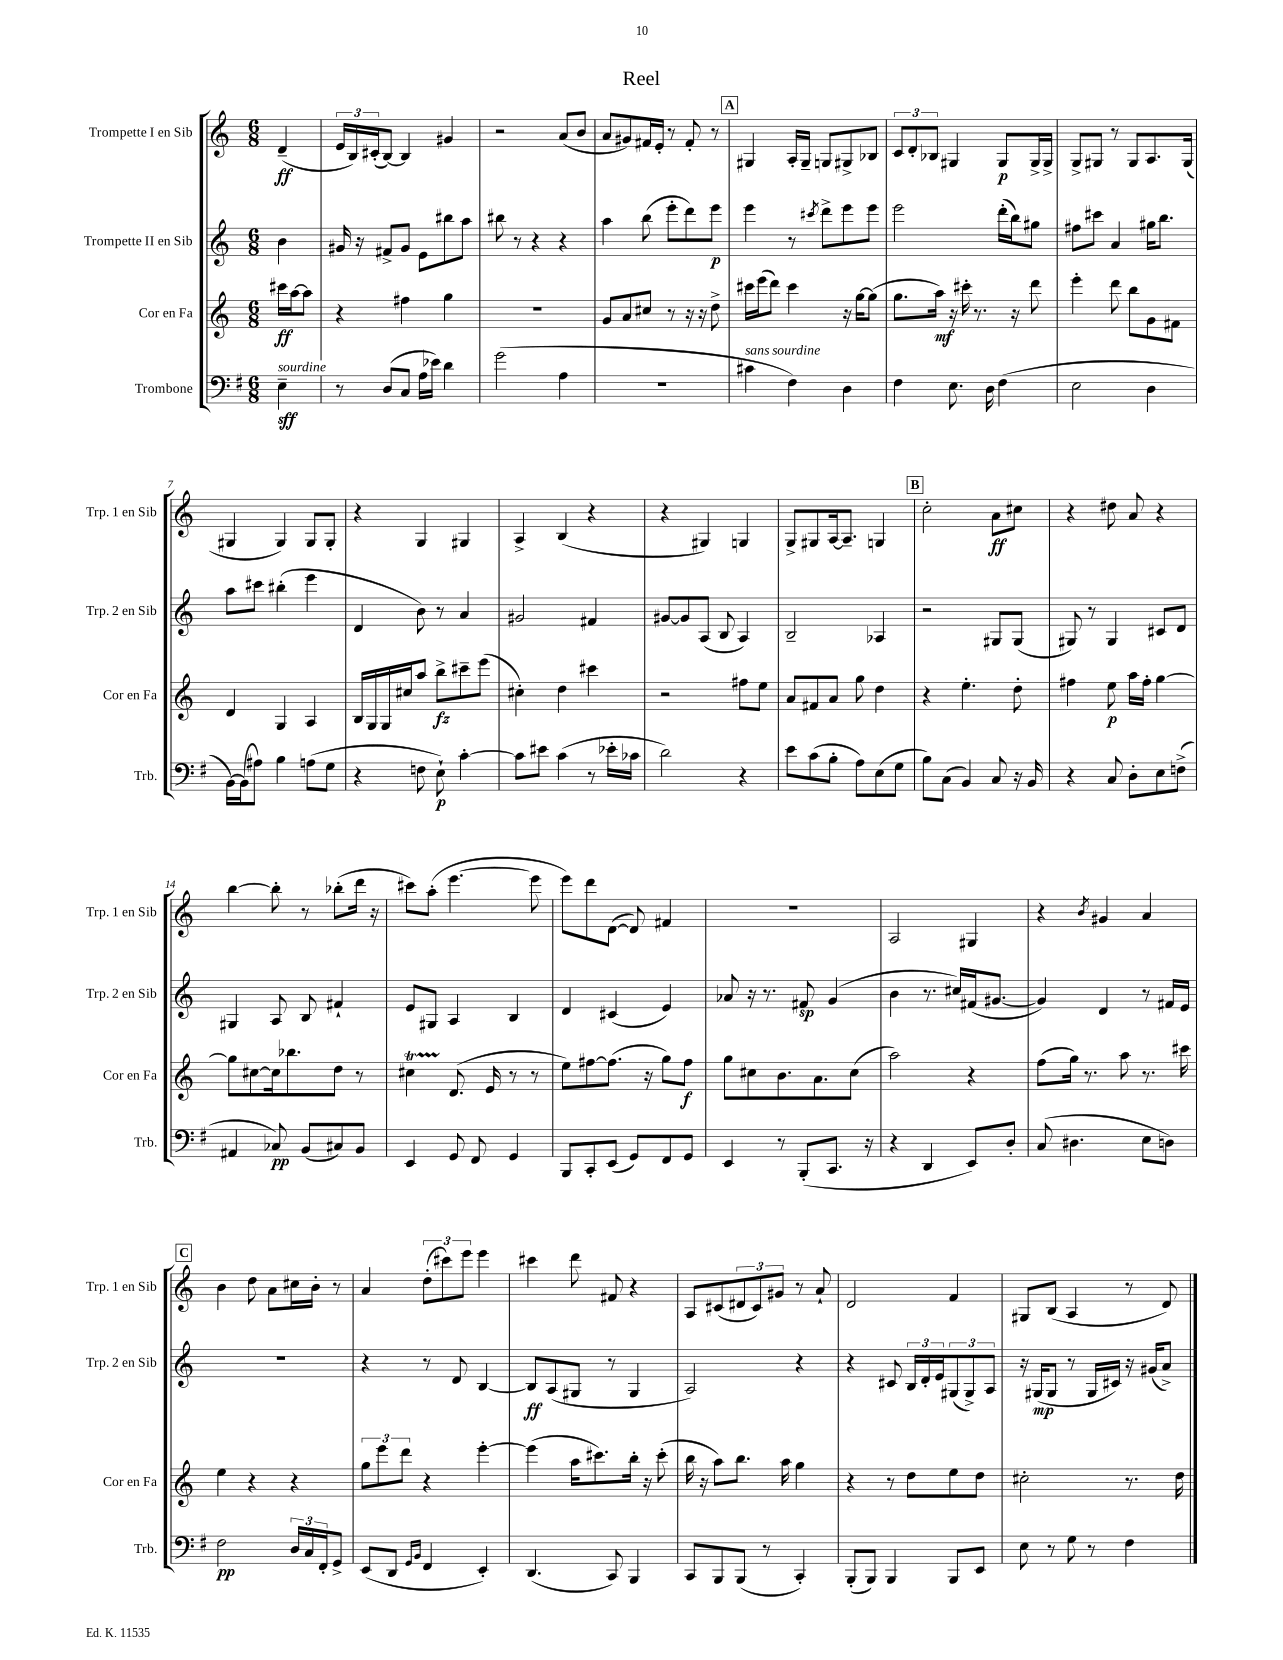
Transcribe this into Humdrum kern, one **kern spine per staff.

**kern	**dynam	**kern	**dynam	**kern	**dynam	**kern	**dynam
*part4	*part4	*part3	*part3	*part2	*part2	*part1	*part1
*staff4	*staff4	*staff3	*staff3	*staff2	*staff2	*staff1	*staff1
*I"Trombone	*	*I"Cor en Fa	*	*I"Trompette II en Sib	*	*I"Trompette I en Sib	*
*I'Trb.	*	*I'Cor en Fa	*	*I'Trp. 2 en Sib	*	*I'Trp. 1 en Sib	*
*clefF4	*	*clefG2	*	*clefG2	*	*clefG2	*
*k[f#]	*	*k[]	*	*k[]	*	*k[]	*
*M6/8	*	*M6/8	*	*M6/8	*	*M6/8	*
=	=	=	=	=	=	=	=
!LO:TX:a:i:t=sourdine	!	!	!	!	!	!	!
4E~\	sff	16ccc#X\LL	ff	4b\	.	(4d~/	ff
.	.	[16aa\J	.	.	.	.	.
.	.	8aa\J]	.	.	.	.	.
=1	=1	=1	=1	=1	=1	=1	=1
8r	.	4r	.	16g#X/	.	24e/LL	.
.	.	.	.	.	.	24B/)	.
.	.	.	.	16r	.	.	.
.	.	.	.	.	.	(24c#X'/J	.
(8D/L	.	.	.	8f#X^/L	.	[8B/J)	.
8C/J	.	4ff#X\	.	8g#/J	.	4B/]	.
16A\LL	.	.	.	8e\L	.	.	.
16e-X\JJ)	.	.	.	.	.	.	.
4d\	.	4gg\	.	8bb#X\	.	4g#X/	.
.	.	.	.	8aa\J	.	.	.
=2	=2	=2	=2	=2	=2	=2	=2
(2g\	.	2.r	.	8bb#X\	.	2r	.
.	.	.	.	8r	.	.	.
.	.	.	.	4r	.	.	.
4A\	.	.	.	4r	.	(8a/L	.
.	.	.	.	.	.	8b/J	.
=3	=3	=3	=3	=3	=3	=3	=3
2.r	.	8g/L	.	4aa\	.	8a/L	.
.	.	8a/	.	.	.	8g#X/)	.
.	.	8cc#X/J	.	(8bb\	.	16f#X/L	.
.	.	.	.	.	.	16e'/JJ	.
.	.	8r	.	8eee'\L	.	8r	.
.	.	16r	.	8ddd\)	.	8f#'/	.
.	.	16r	.	.	.	.	.
.	.	8dd^\	.	8eee\J	p	8r	.
!!LO:REH:place=s1:t=A
=4	=4	=4	=4	=4	=4	=4	=4
!LO:TX:a:i:t=sans sourdine	!	!	!	!	!	!	!
4c#X\	.	16ccc#X\LL	.	4eee\	.	4G#X/	.
.	.	(16eee\J	.	.	.	.	.
.	.	8ddd\J)	.	.	.	.	.
4F#\)	.	4ccc#\	.	8r	.	16A'/LL	.
.	.	.	.	.	.	16G#~/JJ	.
.	.	.	.	8qccc#X/	.	.	.
.	.	.	.	8ddd^\L	.	8Gn/L	.
4D\	.	16r	.	8eee\	.	8G#X^/	.
.	.	[16gg\KL	.	.	.	.	.
.	.	(8gg\J]	.	8eee\J	.	8B-X/J	.
=5	=5	=5	=5	=5	=5	=5	=5
4F#\	.	8.gg\L	.	2eee\	.	12c/L	.
.	.	.	.	.	.	12d'/	.
.	.	.	.	.	.	12B-X/J	.
.	.	16aa\Jk)	mf	.	.	.	.
8.E\	.	16r	.	.	.	4G#X/	.
.	.	16ccc#X'\	.	.	.	.	.
.	.	8.r	.	.	.	.	.
16D\	.	.	.	.	.	.	.
(4F#\	.	.	.	(16ddd'\LL	.	8G#/L	p
.	.	16r	.	16bb\J)	.	.	.
.	.	8ddd\	.	8gg#X\J	.	16G#^/L	.
.	.	.	.	.	.	16G#^/JJ	.
=6	=6	=6	=6	=6	=6	=6	=6
2E\	.	4eee'\	.	8ff#X\L	.	8G^/L	.
.	.	.	.	8ccc#X\J	.	8G#X/J	.
.	.	8ddd\	.	4a/	.	8r	.
.	.	8bb\L	.	.	.	8G#/L	.
4D\	.	8g\	.	16gg#X\KL	.	8.A/	.
.	.	.	.	8.bb\J	.	.	.
.	.	8f#X\J	.	.	.	.	.
.	.	.	.	.	.	(16G#/Jk	.
!!LO:LB:g=z
=7	=7	=7	=7	=7	=7	=7	=7
[16BB\LL)	.	4d/	.	8aa\L	.	4G#X/	.
(16BB\J]	.	.	.	.	.	.	.
8A#X\J)	.	.	.	8ccc#X\J	.	.	.
4B\	.	4G/	.	(4bb#X'\	.	4G#/)	.
(8An\L	.	4A/	.	4eee\	.	8G#/L	.
8G\J	.	.	.	.	.	8G#'/J	.
=8	=8	=8	=8	=8	=8	=8	=8
4r	.	16B/LL	.	4d/	.	4r	.
.	.	16G/	.	.	.	.	.
.	.	16G/	.	.	.	.	.
.	.	16cc#X/J	.	.	.	.	.
8Fn\	.	8aa/J	.	8b\)	.	4G/	.
8E`\)	p	8bb^\L	fz	8r	.	.	.
[4c'\	.	8ccc#X~\	.	4a/	.	4G#X/	.
.	.	(8eee\J	.	.	.	.	.
=9	=9	=9	=9	=9	=9	=9	=9
8c\L]	.	4cc#X'\)	.	2g#X/	.	4A^/	.
8e#X\J	.	.	.	.	.	.	.
(4c\	.	4dd\	.	.	.	(4B/	.
8r	.	4ccc#X\	.	4f#X/	.	4r	.
16e-X'\LL	.	.	.	.	.	.	.
16c-X\JJ	.	.	.	.	.	.	.
=10	=10	=10	=10	=10	=10	=10	=10
2d\)	.	2r	.	[8g#X/L	.	4r	.
.	.	.	.	8g#/]	.	.	.
.	.	.	.	(8A/J	.	4G#X/)	.
.	.	.	.	8B/	.	.	.
4r	.	8ff#X\L	.	4A/)	.	4Gn/	.
.	.	8ee\J	.	.	.	.	.
=11	=11	=11	=11	=11	=11	=11	=11
8e\L	.	8a/L	.	2B~/	.	8G^/L	.
(8c\	.	8f#X/	.	.	.	8G#X/	.
8B'\J	.	8a/J	.	.	.	[16A/k	.
.	.	.	.	.	.	8.A~/J]	.
8A\L)	.	8gg\	.	.	.	.	.
(8E\	.	4dd\	.	4A-X/	.	4Gn/	.
8G\J	.	.	.	.	.	.	.
!!LO:REH:place=s1:t=B
=12	=12	=12	=12	=12	=12	=12	=12
8B\L)	.	4r	.	2r	.	2cc'\	.
(8C\J	.	.	.	.	.	.	.
4BB/)	.	4.ee'\	.	.	.	.	.
8C/	.	.	.	8G#X/L	.	8a\L	ff
16r	.	8dd'\	.	(8G#/J	.	8cc#X\J	.
16BB/	.	.	.	.	.	.	.
=13	=13	=13	=13	=13	=13	=13	=13
4r	.	4ff#X\	.	8G#X/)	.	4r	.
.	.	.	.	8r	.	.	.
8C/	.	8ee\	p	4G#/	.	8dd#X\	.
8D'\L	.	16aa\LL	.	.	.	8a/	.
.	.	16ff#'\JJ	.	.	.	.	.
8E\	.	[4gg\	.	8c#X/L	.	4r	.
(8Fn^\J	.	.	.	8d/J	.	.	.
!!LO:LB:g=z
=14	=14	=14	=14	=14	=14	=14	=14
4AA#X/	.	8gg\L]	.	4G#X/	.	[4bb\	.
.	.	[8cc#X\	.	.	.	.	.
8C-X/)	pp	16cc#\k]	.	8A/	.	8bb'\]	.
.	.	8.bb-X\	.	.	.	.	.
(8BB/L	.	.	.	8B/	.	8r	.
8C#X/)	.	8dd\J	.	4f#X`/	.	(8bb-X'\L	.
8BB/J	.	8r	.	.	.	16ddd\Jk	.
.	.	.	.	.	.	16r	.
=15	=15	=15	=15	=15	=15	=15	=15
4EE/	.	4cc#Xt\	.	8e/L	.	8ccc#X\L)	.
.	.	.	.	8G#X/J	.	(8aa'\J	.
8GG/	.	(8.d/	.	4A/	.	[4.eee\	.
8FF#/	.	.	.	.	.	.	.
.	.	16e/	.	.	.	.	.
4GG/	.	8r	.	4B/	.	.	.
.	.	8r	.	.	.	8eee\]	.
=16	=16	=16	=16	=16	=16	=16	=16
8BBB/L	.	8ee\L)	.	4d/	.	8eee\L)	.
8CC'/	.	[8ff#X\	.	.	.	8ddd\	.
(8EE/J	.	(8.ff#\J]	.	(4c#X/	.	([8d\J	.
8GG/L)	.	.	.	.	.	8d/])	.
.	.	16r	.	.	.	.	.
8FF#/	.	8gg\L)	.	4e/)	.	4f#X/	.
8GG/J	.	8ff#\J	f	.	.	.	.
=17	=17	=17	=17	=17	=17	=17	=17
4EE/	.	8gg\L	.	8a-X/	.	2.r	.
.	.	8cc#X\	.	16r	.	.	.
.	.	.	.	8.r	.	.	.
8r	.	8.b\	.	.	.	.	.
(8BBB'/L	.	.	.	8f#X/	sp	.	.
.	.	8.a\	.	.	.	.	.
8.CC/J	.	.	.	(4g/	.	.	.
.	.	(8cc#\J	.	.	.	.	.
16r	.	.	.	.	.	.	.
=18	=18	=18	=18	=18	=18	=18	=18
4r	.	2aa\)	.	4b\	.	2A/	.
4DD/	.	.	.	8.r	.	.	.
.	.	.	.	16cc#X/LL)	.	.	.
8EE/L)	.	4r	.	(16f#X/J	.	4G#X/	.
.	.	.	.	[8.g#X/J	.	.	.
8D'/J	.	.	.	.	.	.	.
=19	=19	=19	=19	=19	=19	=19	=19
(8C/	.	(8ff\L	.	4g#/])	.	4r	.
4.D#X\	.	16gg\Jk)	.	.	.	.	.
.	.	8.r	.	.	.	.	.
.	.	.	.	.	.	8qb/	.
.	.	.	.	4d/	.	4g#X/	.
.	.	8aa\	.	.	.	.	.
8E\L	.	8.r	.	8r	.	4a/	.
8Dn\J)	.	.	.	16f#X/LL	.	.	.
.	.	16ccc#X\	.	16e/JJ	.	.	.
!!LO:LB:g=z
!!LO:REH:place=s1:t=C
=20	=20	=20	=20	=20	=20	=20	=20
2F#\	pp	4ee\	.	2.r	.	4b\	.
.	.	4r	.	.	.	8dd\	.
.	.	.	.	.	.	8a\L	.
24D/LL	.	4r	.	.	.	16cc#X\L	.
24C/	.	.	.	.	.	.	.
.	.	.	.	.	.	16b'\JJ	.
24FF#'/J	.	.	.	.	.	.	.
8GG^/J	.	.	.	.	.	8r	.
=21	=21	=21	=21	=21	=21	=21	=21
(8EE/L	.	12gg\L	.	4r	.	4a/	.
.	.	12eee\	.	.	.	.	.
8DD/J	.	.	.	.	.	.	.
.	.	12ddd\J	.	.	.	.	.
16qqGG/LL	.	.	.	.	.	.	.
16qqBB/JJ	.	.	.	.	.	.	.
4FF#/	.	4r	.	8r	.	(12dd'\L	.
.	.	.	.	.	.	12ccc#X\)	.
.	.	.	.	8d/	.	.	.
.	.	.	.	.	.	12eee\J	.
4EE'/)	.	[4eee'\	.	[4B/	.	4eee\	.
=22	=22	=22	=22	=22	=22	=22	=22
(4.DD/	.	(4eee\]	.	8B/L]	ff	4ccc#X\	.
.	.	.	.	(8A/	.	.	.
.	.	16aa\KL	.	8G#X/J	.	8ddd\	.
.	.	8.ccc#X\)	.	.	.	.	.
8CC/)	.	.	.	8r	.	8f#X/	.
4BBB/	.	16bb'\Jk	.	4G#/	.	4r	.
.	.	16r	.	.	.	.	.
.	.	(8ccc#'\	.	.	.	.	.
=23	=23	=23	=23	=23	=23	=23	=23
8CC/L	.	16bb\	.	2A/)	.	8A/L	.
.	.	16r	.	.	.	.	.
8BBB/	.	8aa\L)	.	.	.	(8c#X/	.
(8BBB/J	.	8.bb\J	.	.	.	12d#X/	.
.	.	.	.	.	.	12c#/)	.
8r	.	.	.	.	.	.	.
.	.	.	.	.	.	12g#X/J	.
.	.	16aa\	.	.	.	.	.
4CC'/)	.	4gg\	.	4r	.	8r	.
.	.	.	.	.	.	8a`/	.
=24	=24	=24	=24	=24	=24	=24	=24
(8BBB'/L	.	4r	.	4r	.	2d/	.
8BBB/J)	.	.	.	.	.	.	.
4BBB/	.	8r	.	8c#X/	.	.	.
.	.	8dd\L	.	24B/LL	.	.	.
.	.	.	.	24d'/	.	.	.
.	.	.	.	24e/J	.	.	.
8BBB/L	.	8ee\	.	(12G#X/	.	4f/	.
.	.	.	.	12G#^/)	.	.	.
8EE/J	.	8dd\J	.	.	.	.	.
.	.	.	.	12A/J	.	.	.
=25	=25	=25	=25	=25	=25	=25	=25
8E\	.	2cc#X'\	.	16r	.	8G#X/L	.
.	.	.	.	(16G#X/KL	mp	.	.
8r	.	.	.	8G#/J	.	(8B/J	.
8G\	.	.	.	8r	.	4A/	.
8r	.	.	.	16G#/LL	.	.	.
.	.	.	.	16c#X/JJ)	.	.	.
4F#\	.	8.r	.	16r	.	8r	.
.	.	.	.	(16g#X/KL	.	.	.
.	.	.	.	8a^/J)	.	8d/)	.
.	.	16dd\	.	.	.	.	.
==	==	==	==	==	==	==	==
*-	*-	*-	*-	*-	*-	*-	*-
